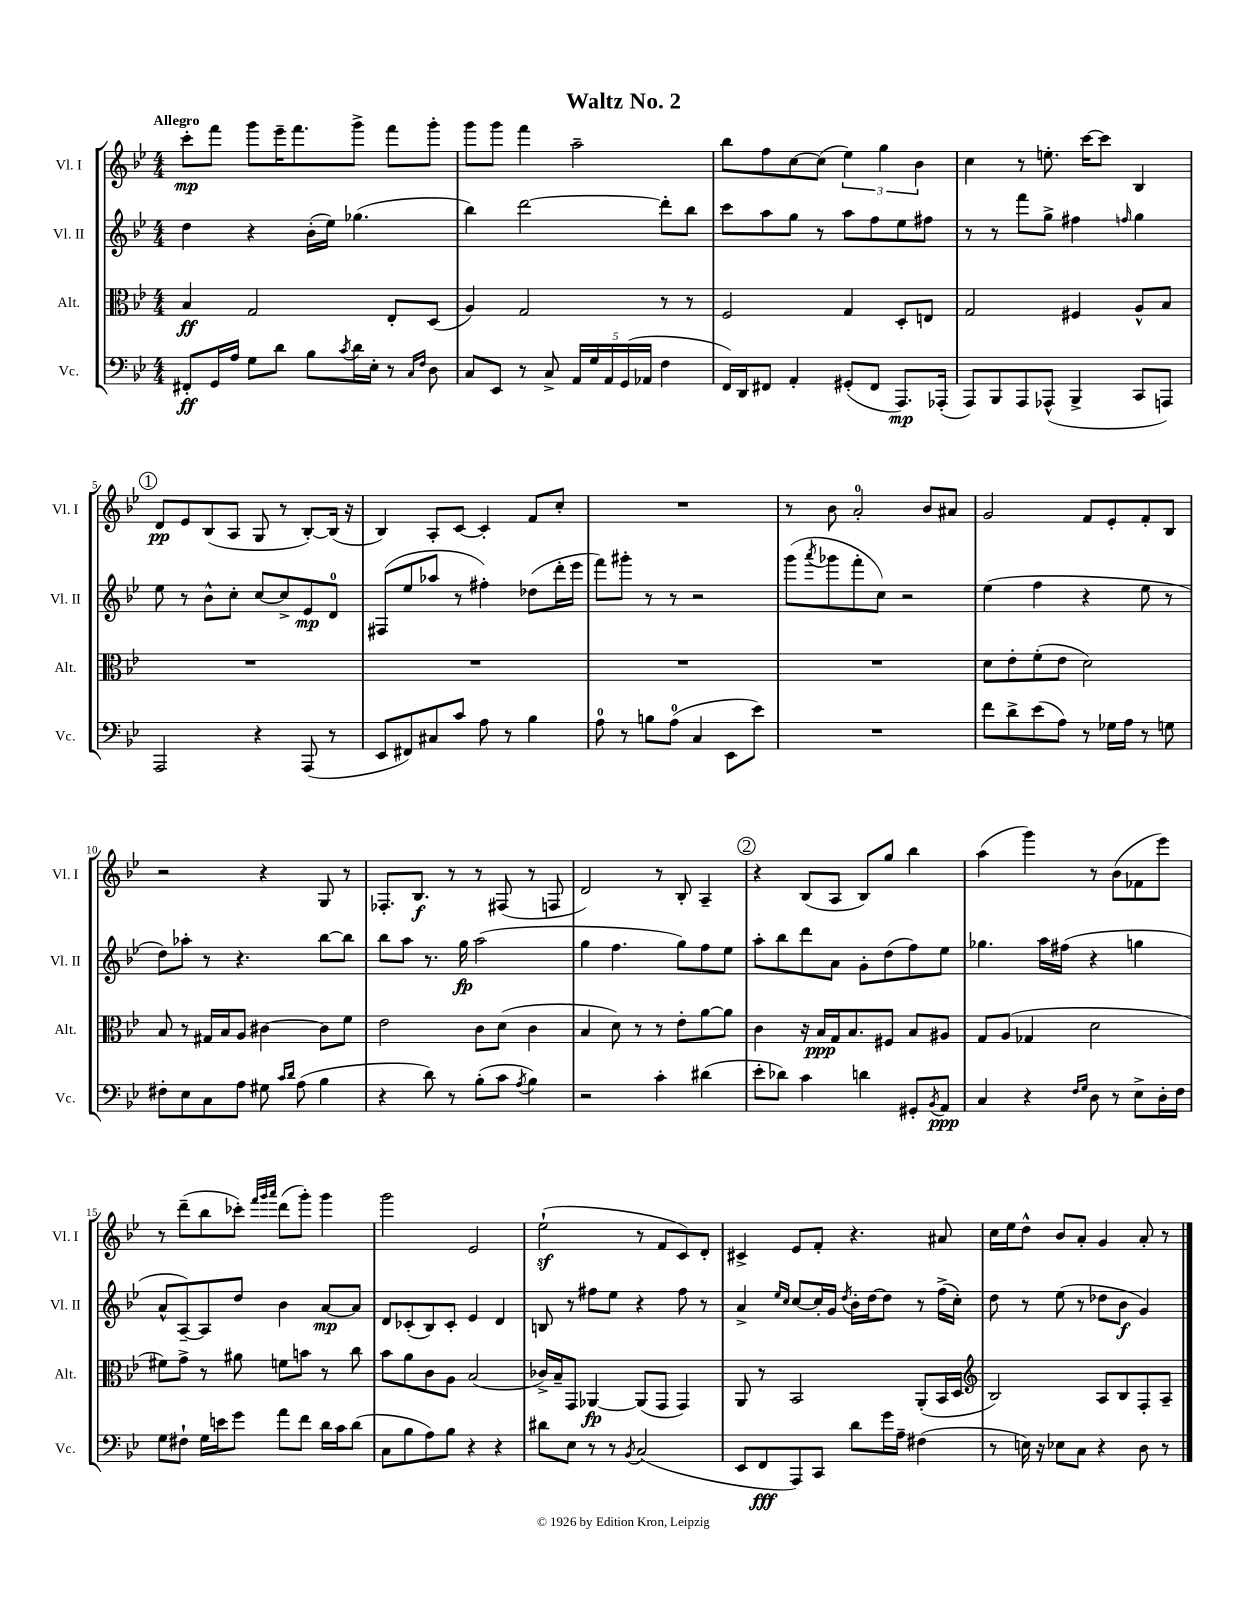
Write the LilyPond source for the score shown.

\header { title = "Waltz No. 2" }
<<
\new StaffGroup <<
\new Staff = "s0" \with { instrumentName = "Vl. I" shortInstrumentName = "Vl. I" } {
    \clef treble \key bes \major \numericTimeSignature \time 4/4 \tempo "Allegro"
    c'''8-.\mp f'''8 g'''8 ees'''16-- f'''8. g'''8-> f'''8 g'''8-. |
    g'''8 g'''8 f'''4 a''2-- |
    bes''8 f''8 c''8~ c''8( \tuplet 3/2 { ees''4) g''4 bes'4 } |
    c''4 r8 e''8.-. c'''16~ c'''8 bes4 |
    \mark \markup { \circle "1" } d'8\pp ees'8 bes8( a8 g8 r8 bes8~-.) bes16( r16 |
    bes4) a8-. c'8~ c'4-. f'8 c''8-. |
    R1 |
    r8 bes'8 a'2-0-. bes'8 ais'8 |
    g'2 f'8 ees'8-. f'8-. bes8 |
    r2 r4 g8 r8 |
    fes8.-. bes8.\f r8 r8 fis8( r8 f8 |
    d'2) r8 bes8-. a4-- |
    \mark \markup { \circle "2" } r4 bes8( a8 bes8) g''8 bes''4 |
    a''4( g'''4) r8 bes'8( fes'8 ees'''8) |
    r8 d'''8--( bes''8 ces'''8-.) \grace { f'''32 g'''32 a'''32 } d'''8( g'''8-.) g'''4 |
    g'''2 ees'2 |
    ees''2-!\sf( r8 f'8 c'8) d'8-. |
    cis'4-> ees'8 f'8-. r4. ais'8 |
    c''16 ees''16 d''8-^ bes'8 a'8-. g'4 a'8-. r8 \bar "|." |
}
\new Staff = "s1" \with { instrumentName = "Vl. II" shortInstrumentName = "Vl. II" } {
    \clef treble \key bes \major \numericTimeSignature \time 4/4
    d''4 r4 bes'16-.( ees''16) ges''4.( |
    bes''4) d'''2~ d'''8-. bes''8 |
    c'''8 a''8 g''8 r8 a''8 f''8 ees''8 fis''8 |
    r8 r8 f'''8 g''8-> fis''4 \grace { f''16 } g''4 |
    \mark \markup { \circle "1" } ees''8 r8 bes'8-^ c''8-. c''8~ c''8-> ees'8\mp d'8-0 |
    fis8( ees''8 aes''8 r8 fis''4-.) des''8( d'''16-. ees'''16 |
    f'''8) gis'''8-. r8 r8 r2 |
    g'''8( \acciaccatura { a'''8 } ges'''8 f'''8-. c''8) r2 |
    ees''4( f''4 r4 ees''8 r8 |
    d''8) aes''8-. r8 r4. bes''8~ bes''8 |
    bes''8 a''8 r8. g''16\fp a''2( |
    g''4 f''4. g''8) f''8 ees''8 |
    \mark \markup { \circle "2" } a''8-. bes''8 d'''8 a'8 g'8-. d''8( f''8) ees''8 |
    ges''4. a''16 fis''16( r4 g''4 |
    a'8-^ a8~--) a8 d''8 bes'4 a'8~\mp a'8 |
    d'8 ces'8-.( bes8) ces'8-. ees'4 d'4 |
    b8 r8 fis''8 ees''8 r4 fis''8 r8 |
    a'4-> \grace { ees''16 c''16 } c''8~ c''16-. g'16 \acciaccatura { d''8 } bes'16-. d''16~ d''8 r8 f''16->( c''16-.) |
    d''8 r8 ees''8( r8 des''8 bes'8\f g'4) \bar "|." |
}
\new Staff = "s2" \with { instrumentName = "Alt." shortInstrumentName = "Alt." } {
    \clef alto \key bes \major \numericTimeSignature \time 4/4
    bes4\ff g2 ees8-. d8( |
    a4) g2 r8 r8 |
    f2 g4 d8-. e8 |
    g2 fis4 a8-^ bes8 |
    \mark \markup { \circle "1" } R1 |
    R1 |
    R1 |
    R1 |
    d'8 ees'8-. f'8-.( ees'8 d'2) |
    bes8 r8 gis16 bes16 a8 cis'4~ cis'8 f'8 |
    ees'2 c'8 d'8( c'4 |
    bes4 d'8) r8 r8 ees'8-. a'8~ a'8 |
    \mark \markup { \circle "2" } c'4 r16 bes16\ppp g16 bes8. fis8 bes8 ais8 |
    g8 a8( ges4 d'2 |
    fis'8) g'8-> r8 ais'8 f'8 b'8 r8 c''8 |
    bes'8 a'8 c'8 a8 bes2( |
    ces'16->) bes16-- g,8 aes,4~\fp aes,8( g,8 g,4) |
    a,8 r8 bes,2 a,8-.( bes,16 d16 |
    \clef treble bes2) a8 bes8 f8-. a8-- \bar "|." |
}
\new Staff = "s3" \with { instrumentName = "Vc." shortInstrumentName = "Vc." } {
    \clef bass \key bes \major \numericTimeSignature \time 4/4
    fis,8-.\ff g,16 a16 g8 d'8 bes8 \acciaccatura { c'8 } d'16 ees16-. r8 \grace { c16 f16 } d8 |
    c8 ees,8 r8 c8-> \tuplet 5/4 { a,16 g16 a,16 g,16( aes,16 } f4 |
    f,16) d,16 fis,8 a,4-. gis,8-.( fis,8 a,,8.\mp) aes,,16-.( |
    a,,8) bes,,8 a,,8 aes,,8-^( bes,,4-> c,8 a,,8) |
    \mark \markup { \circle "1" } a,,2 r4 a,,8( r8 |
    ees,8 fis,8) cis8 c'8 a8 r8 bes4 |
    a8-0 r8 b8 a8-0( c4 ees,8 ees'8) |
    R1 |
    f'8 d'8-> ees'8( a8) r8 ges16 a16 r8 g8 |
    fis8-. ees8 c8 a8 gis8 \grace { c'16 d'16 } a8( bes4 |
    r4 d'8) r8 bes8-.( c'8 \acciaccatura { a8 } bes4) |
    r2 c'4-. dis'4( |
    \mark \markup { \circle "2" } ees'8-. des'8) c'4 d'4 gis,8-. \acciaccatura { bes,8 } a,8\ppp |
    c4 r4 \grace { f16 g16 } d8 r8 ees8-> d16-. f16 |
    g8 fis8-! g16 e'16 g'8 a'8 f'8 d'16 c'16 d'8( |
    c8 bes8 a8) bes8 r4 r4 |
    dis'8 ees8 r8 r8 \acciaccatura { bes,8 } c2( |
    ees,8 f,8\fff a,,8) c,8 d'8 g'16 a16-- fis4( |
    r8 e16) r16 ees8 c8 r4 d8 r8 \bar "|." |
}
>>
>>
